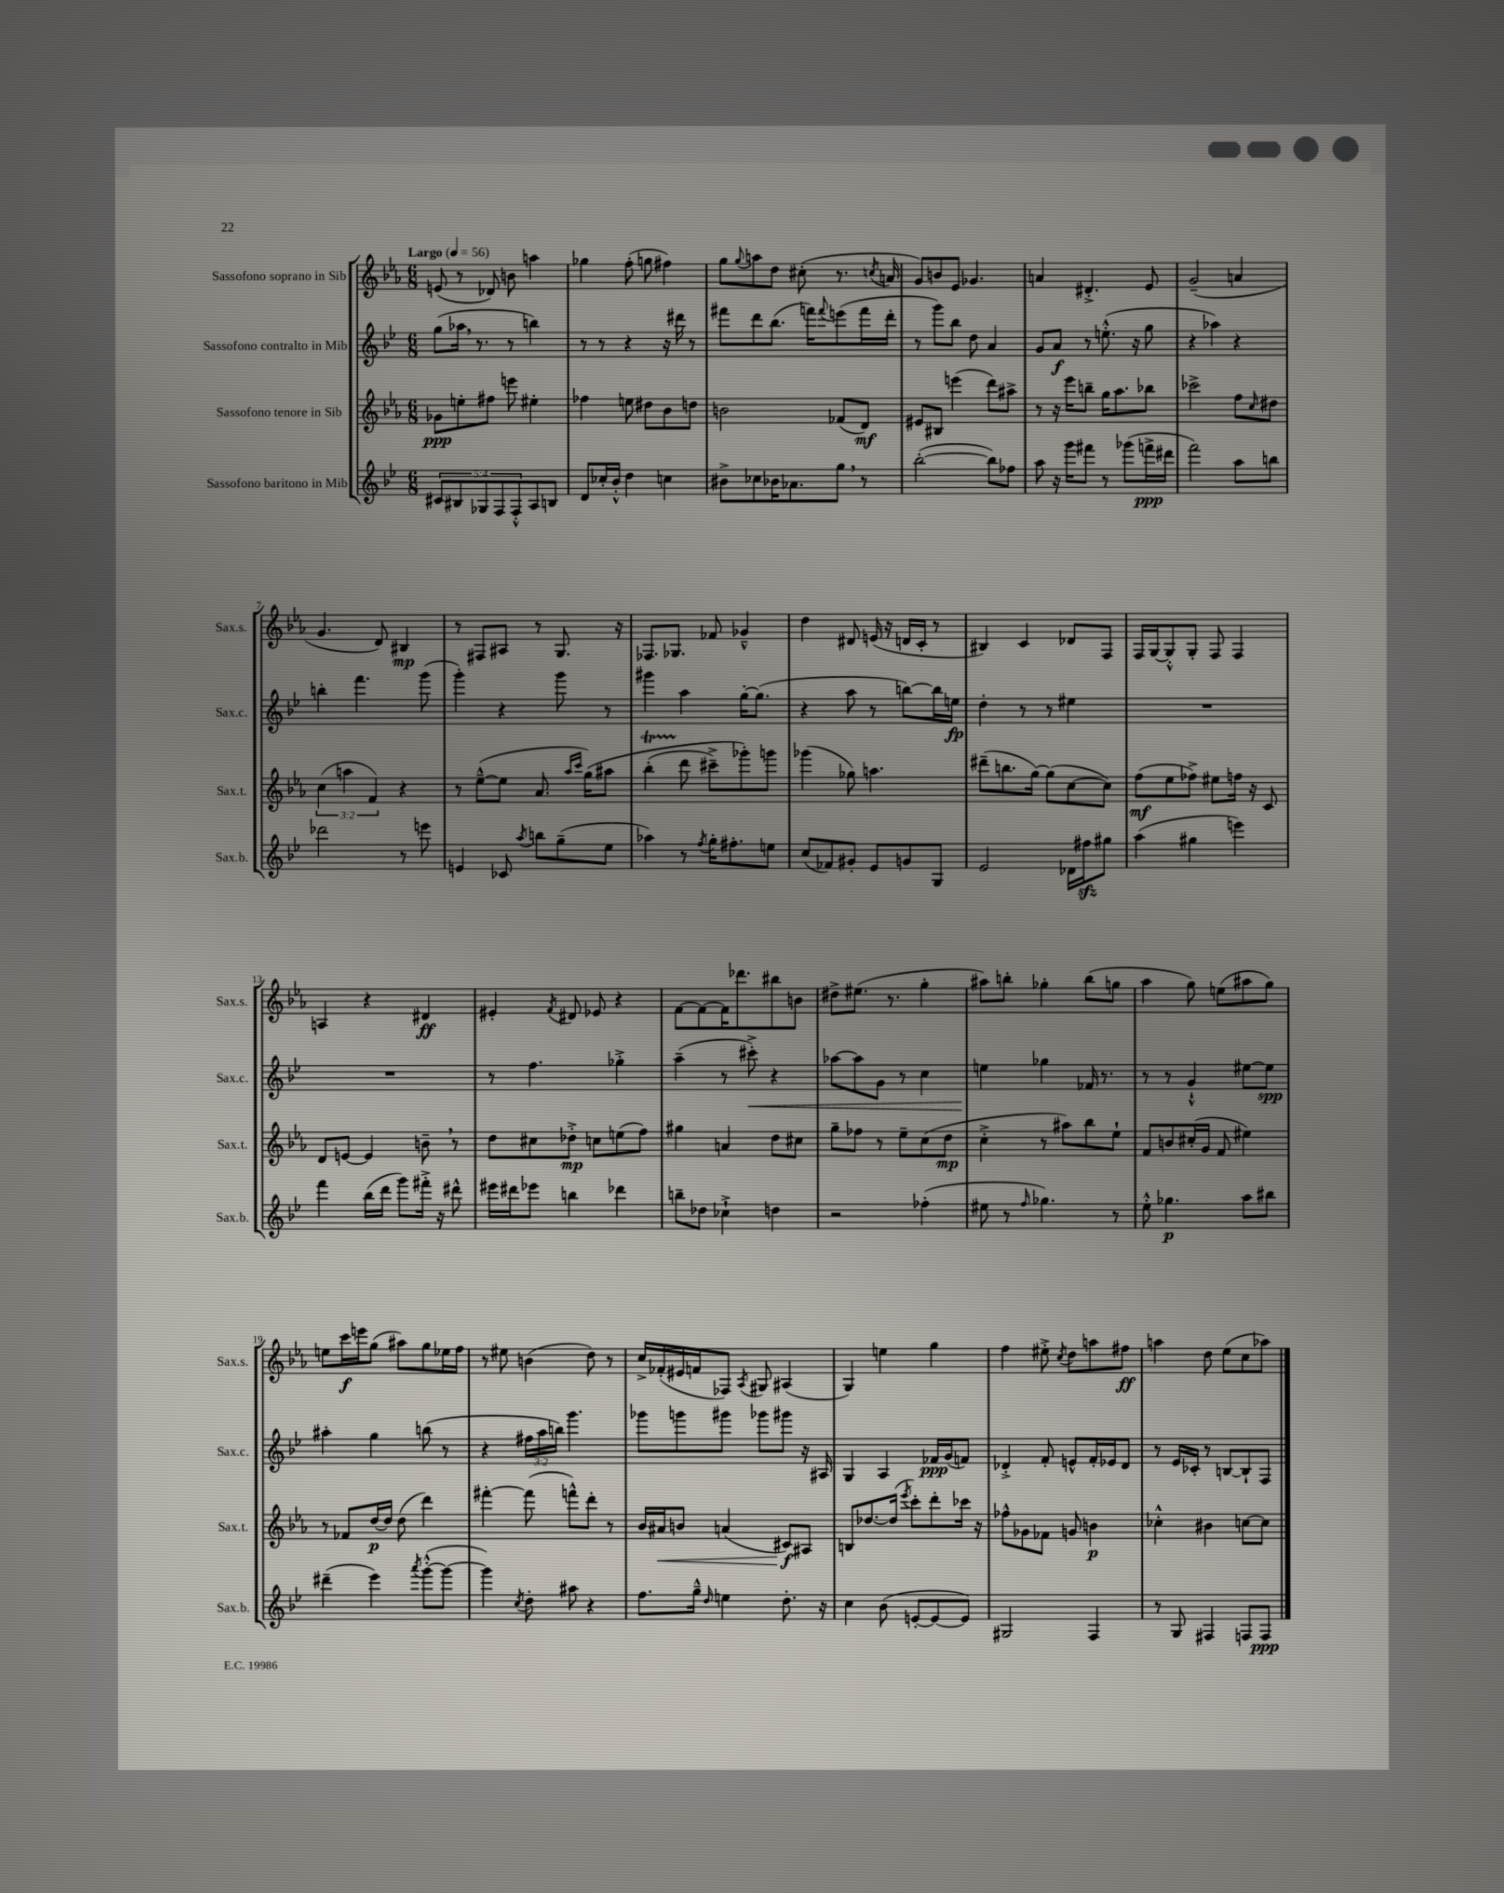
<<
\new StaffGroup <<
\new Staff = "s0" \with { instrumentName = "Sassofono soprano in Sib" shortInstrumentName = "Sax.s." } {
    \clef treble \key ees \major \numericTimeSignature \time 6/8 \tempo "Largo" 4 = 56
    e'8( r8 des'8) b'8 a''4 |
    ges''4 f''8-.( g''8 fis''4) |
    g''8 \appoggiatura { g''8 } a''8 d''8 cis''8-.( r8. \acciaccatura { c''8 } a'16 |
    g'8) b'8 ees'8 ges'4. |
    a'4 dis'4.-.-> ees'8 |
    g'2--( a'4 |
    g'4. d'8) bis4\mp |
    r8 fis8 ais8 r8 g8. r16 |
    fes8. ges8. fes'8 ges'4---^ |
    d''4 dis'8 e'16( r16 d'16 c'16-. r8 |
    bis4) c'4 des'8 f8 |
    f16 g16~ g8-.-^ g8-. f8 f4 |
    a4 r4 dis'4\ff |
    eis'4-. \acciaccatura { f'8 } dis'8 ees'8 r4 |
    f'8~ f'8~ f'16 des'''8. bis''8 b'8 |
    dis''8-> eis''8.( r8. g''4-. |
    ais''8) b''8-. ges''4-. b''8( g''8 |
    aes''4 g''8) e''8( ais''8 g''8) |
    e''8 c'''16\f e'''16 g''8( ais''8) g''8 ees''16 f''16 |
    r8 eis''8 b'4( d''8) r8 |
    c''16-> fes'16-.( eis'16 f'16 fes8) \acciaccatura { aes8 } gis8 ais4( |
    g4) e''4 g''4 |
    f''4 eis''8-.-> \acciaccatura { c''8 } d''8 a''8 fis''8\ff |
    a''4 d''8 ees''8( c''8 aes''8) \bar "|." |
}
\new Staff = "s1" \with { instrumentName = "Sassofono contralto in Mib" shortInstrumentName = "Sax.c." } {
    \clef treble \key bes \major \numericTimeSignature \time 6/8 \override Staff.TupletNumber.text = #tuplet-number::calc-fraction-text
    g''8( aes''16 \breathe r8. r8 b''4) |
    r8 r8 r4 r16 dis'''16 r8 |
    fis'''8 d'''8 bes''8.( f'''16) \appoggiatura { f'''8 } e'''8( f'''16 d'''16-. |
    r8 g'''8) bes''8 d''8 a'4 |
    g'8 a'8\f r8 e''8.-.-^( r16 g''8 |
    r4 aes''4) r4 |
    b''4-. f'''4. g'''8( |
    g'''4-.) r4 g'''8 r8 |
    gis'''4 a''4 g''16~-. g''8.( |
    r4 a''8 r8 b''8~) b''16 e''16\fp |
    d''4-. r8 r8 eis''4 |
    R2. |
    R2. |
    r8 f''4. ges''4-.-> |
    a''4--( r8 cis'''8-.->\<) r4 |
    aes''8~ aes''8 g'8 r8 c''4 |
    e''4\! ges''4 fes'16 r8. |
    r8 r8 g'4-!-^ eis''8~ eis''8\spp |
    ais''4-. g''4 b''8( r8 |
    r4 \tuplet 3/2 { fis''16 a''16 b''16) } g'''4. |
    ges'''8 g'''8 gis'''8 ges'''8 gis'''8 r16 ais16 |
    g4 a4 fes'16\ppp g'16( f'8) |
    des'4-.-> f'8-. e'8-^ f'16-. ees'16 des'8 |
    r8 ees'16 ces'16-. r8 b8~ b8-! f8 \bar "|." |
}
\new Staff = "s2" \with { instrumentName = "Sassofono tenore in Sib" shortInstrumentName = "Sax.t." } {
    \clef treble \key ees \major \numericTimeSignature \time 6/8 \override Staff.TupletNumber.text = #tuplet-number::calc-fraction-text
    ges'8\ppp e''8-. fis''8 e'''8 eis''4-. |
    fes''4 e''8 dis''8 bes'8 d''8 |
    b'2 fes'8( d'8\mf) |
    eis'8 bis8 e'''4( d'''8) ais''8-> |
    r8 r16 ees'''16 b''8-- g''16 aes''8. bes''8 |
    ces'''2-> f''8 \grace { c''16 } dis''8 |
    \tuplet 3/2 { c''4( a''4 f'4) } r4 |
    r8 ees''8~---^( ees''8 aes'8. \grace { aes''16 c'''16 } g''16)\( ais''8 |
    bes''4-.\startTrillSpan( d'''8\stopTrillSpan cis'''8--->) ges'''8-.\) g'''8 |
    ges'''4( ges''8) a''4. |
    dis'''8--( b''8. g''16~) g''8( c''8~ c''8) |
    f''8\mf( ees''8 fes''8->) eis''8 f''16 r16 c'8 |
    d'8 e'8~ e'4 b'8-- \breathe r8 |
    d''8 cis''8 des''8-.->\mp c''8 e''8( f''8) |
    gis''4 a'4 d''8 cis''8 |
    g''8-- fes''8 r8 ees''8-- c''8( d''8\mp |
    c''4-.-> r8 ais''8) bes''8 ees''8-! |
    f'8 b'8 cis''16-.( g'16 f'8 eis''4) |
    r8 fes'8 d''16~\p d''16 d''8( d'''4) |
    fis'''4~-. fis'''8( f'''8-^) d'''8-. r8 |
    bes'16 ais'16\< b'8 a'4( cis'8\f\!) ais8 |
    b8 des''8.~ des''16( \acciaccatura { ees'''8 } c'''8-.) d'''8-. ces'''16 r16 |
    fes''8-^ ges'8 fes'8 g'8 b'4\p |
    ces''4-.-^ bis'4 c''8~ c''8 \bar "|." |
}
\new Staff = "s3" \with { instrumentName = "Sassofono baritono in Mib" shortInstrumentName = "Sax.b." } {
    \clef treble \key bes \major \numericTimeSignature \time 6/8 \override Staff.TupletNumber.text = #tuplet-number::calc-fraction-text
    \tuplet 5/4 { cis'8 bis8 ges8 f8 f8-.-^ } a8 b8 |
    d'8 ces''16-. bes'16-.-^ d''4 c''4 |
    bis'8-> ces''8 bes'16 aes'8. g''8 \breathe r8 |
    bes''2~-.( bes''8) fes''8 |
    a''8 r16 g'''16 fis'''8 r8 ges'''8( f'''16->\ppp dis'''16 |
    f'''2) a''8 b''8 |
    des'''2 r8 e'''8 |
    e'4 ces'8 \acciaccatura { a''8 } b''8 g''8--( ees''8 |
    aes''4) r8 \acciaccatura { f''8 } g''16-. fis''8.-. e''8 |
    c''8( fes'8) gis'8-. ees'8 g'8 g8 |
    ees'2 des'16 fis''16\sfz gis''8 |
    a''4( gis''4 e'''4) |
    f'''4 bes''16( d'''16 g'''8) fis'''16-.-> r16 dis'''8-^ |
    eis'''16 dis'''16 ees'''8 b''4 des'''4 |
    b''8-- des''8 ces''4-!-> d''4 |
    r2 fes''4-.( |
    eis''8 r8 \grace { f''16 } ges''4.) r8 |
    ees''8-.-^ ges''4.\p a''8 bis''8 |
    dis'''4--( ees'''4) \acciaccatura { a'''8 } g'''8~-.-^( g'''8~ |
    g'''4) \acciaccatura { c''8 } d''8-. ais''8 r4 |
    f''8. g''16---^ \grace { d''16 } e''4 d''8.-. r16 |
    c''4 bes'8( e'8~-. e'8~ e'8) |
    gis2 f4 |
    r8 g8 fis4 f8 f8\ppp \bar "|." |
}
>>
>>
